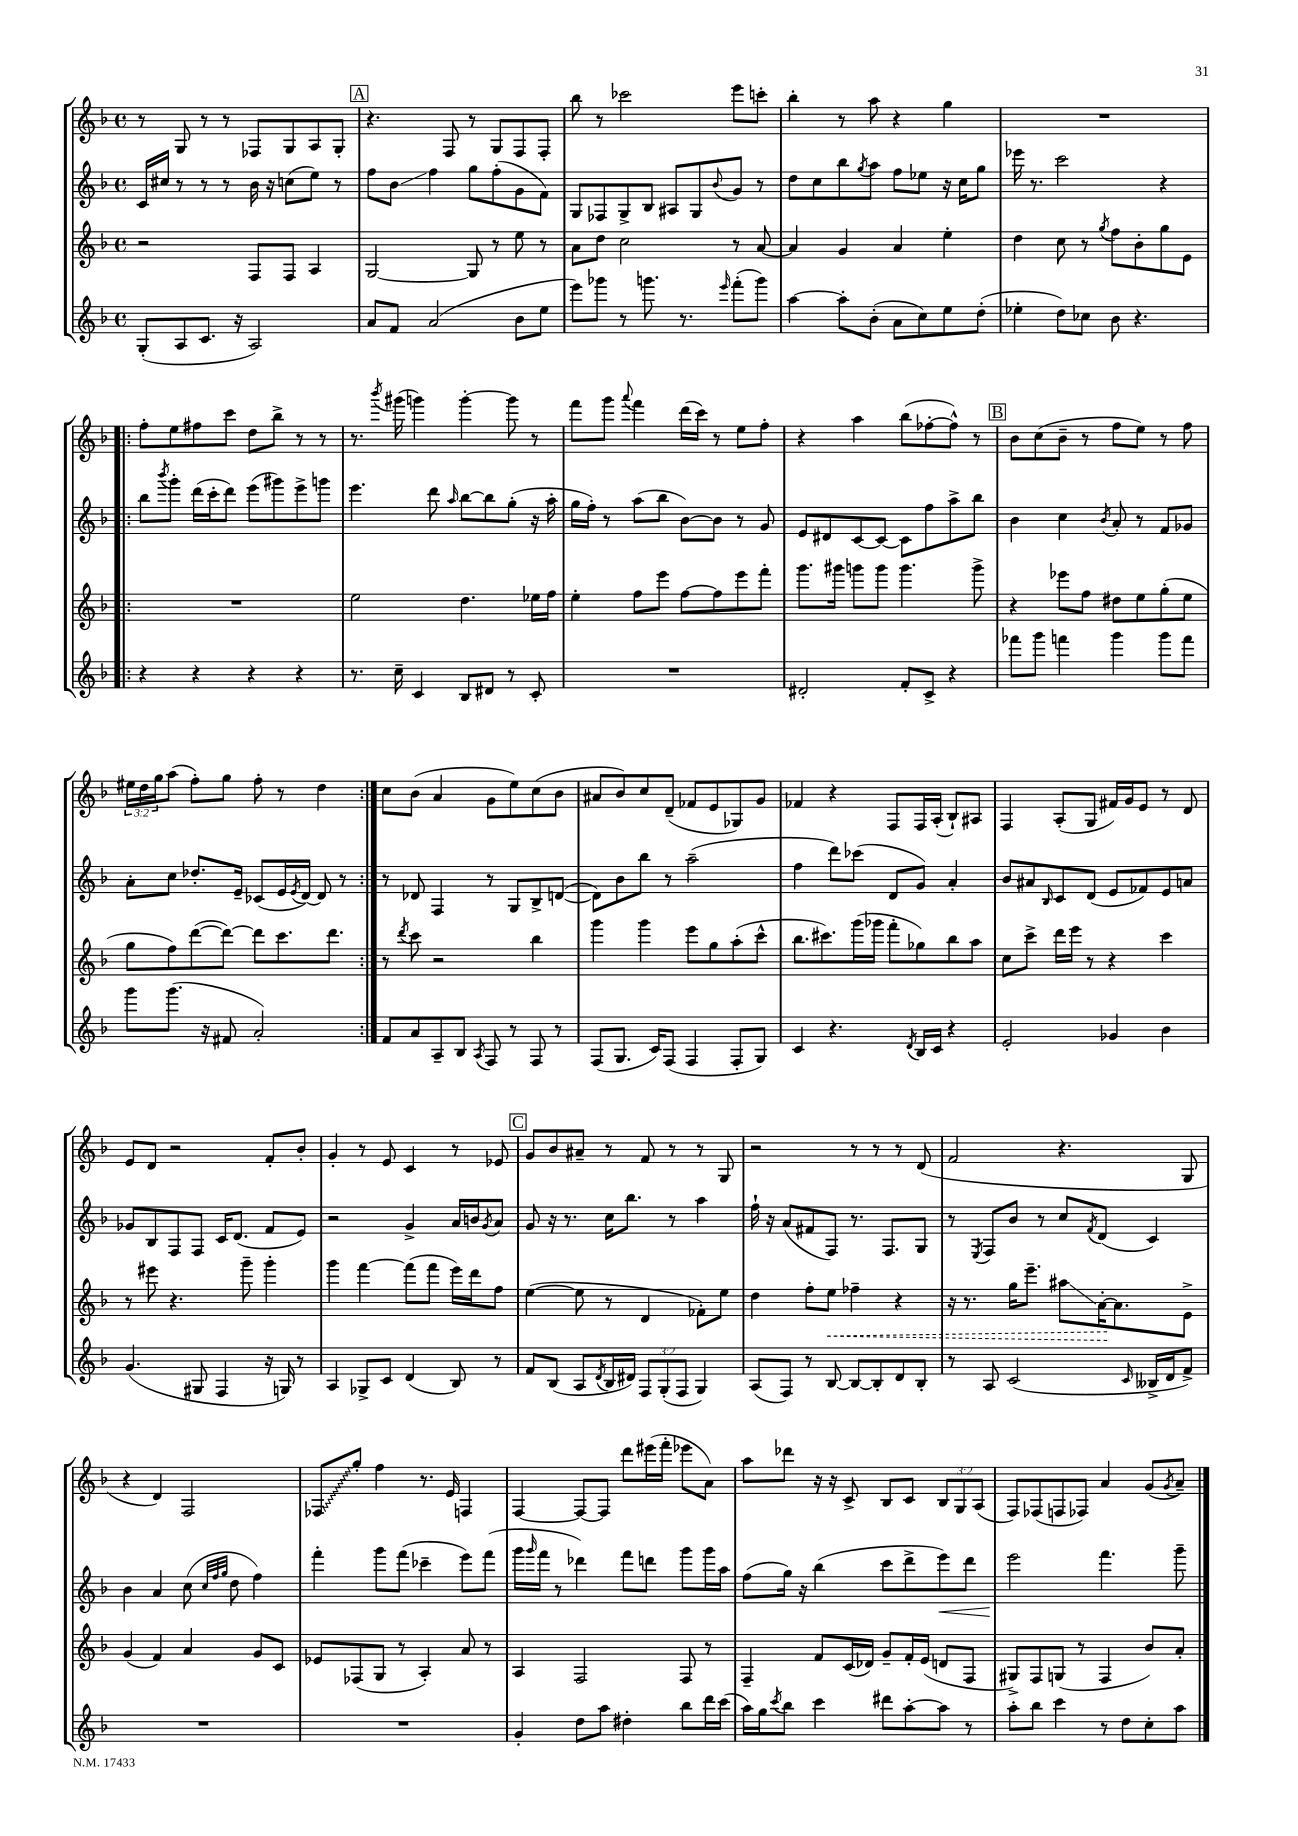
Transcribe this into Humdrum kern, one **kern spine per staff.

**kern	**kern	**kern	**kern
*staff4	*staff3	*staff2	*staff1
*clefG2	*clefG2	*clefG2	*clefG2
*k[b-]	*k[b-]	*k[b-]	*k[b-]
*M4/4	*M4/4	*M4/4	*M4/4
*met(c)	*met(c)	*met(c)	*met(c)
(8G'	2r	16c	8r
.	.	16cc#	.
8A	.	8r	8G
8.c	.	8r	8r
.	.	8r	8r
16r	.	.	.
2A)	8F	16b-	8F-
.	.	16r	.
.	8F	(8cc	8G
.	4A	8ee)	8A
.	.	8r	8G'
=	=	=	=
8a	[2G	8ff	4.r
8f	.	8b-	.
(2a	.	4ff	.
.	.	.	8F
.	8G]	8gg	8r
.	8r	(8ff'	8G
8b-	8ee	8g	8F
8ee	8r	8f)	8F'
=	=	=	=
8eee)	8a	8G	8bb-
8ggg-	8dd	8F-	8r
8r	2cc	8G^	2ccc-
8.ggg	.	8B-	.
.	.	8A#	.
8.r	.	.	.
.	.	8G	.
16qqeee	.	8qqb-	.
(8fff'	8r	8g	8eee
8ggg)	[8a	8r	8ccc'
=	=	=	=
[4aa	4a]	8dd	4bb-'
.	.	8cc	.
8aa']	4g	8bb-	8r
.	.	8qgg	.
(8b-'	.	8aa	8aa
8a	4a	8ff	4r
8cc)	.	8ee-	.
8ee	4ee'	16r	4gg
.	.	16cc	.
(8dd'	.	8gg	.
=	=	=	=
4ee-'	4dd	16eee-	1r
.	.	8.r	.
8dd)	8cc	2ccc	.
8cc-	8r	.	.
.	8qgg	.	.
8b-	8ff	.	.
4.r	8b-'	.	.
.	8gg	4r	.
.	8e	.	.
=!|:	=!|:	=!|:	=!|:
4r	1r	8bb-	8ff'
.	.	8qbbb-	.
.	.	8ggg'	8ee
4r	.	(16ddd	8ff#
.	.	16ccc'	.
.	.	8ddd)	8ccc
4r	.	(8eee	8dd
.	.	8ggg#)	8bb-^
4r	.	8eee^	8r
.	.	8ggg	8r
=	=	=	=
8.r	2ee	4.eee	8.r
.	.	.	8qbbb-
16cc~	.	.	(16ggg#
4c	.	.	4ggg)
.	.	8ddd	.
.	.	16qqaa	.
8B-	4.dd	[8bb-	[4ggg'
8d#	.	8bb-]	.
8r	.	(8gg'	8ggg]
8c'	16ee-	16r	8r
.	16ff	16aa'	.
=	=	=	=
1r	4ee'	16gg	8fff
.	.	16ff')	.
.	.	8r	8ggg
.	.	.	8qqaaa
.	8ff	(8aa	4fff
.	8eee	8bb-	.
.	[8ff	[8b-)	(16ddd
.	.	.	16ccc)
.	8ff]	8b-]	8r
.	8eee	8r	8ee
.	8fff'	8g	8ff'
=	=	=	=
2d#'	8.ggg	8e	4r
.	.	8d#	.
.	16ggg#	.	.
.	8ggg	[8c	4aa
.	8ggg	8c_	.
8f'	4.ggg	8c]	(8bb-
8c^	.	8ff	[8ff-'
4r	.	8aa^	8ff-^^])
.	8ggg^	8bb-	8r
=	=	=	=
8fff-	4r	4b-	8b-
8ggg	.	.	(8cc
4fff	8eee-	4cc	8b-~
.	8ff	.	8r
.	.	8qb-	.
4ggg	8dd#	8a'	8ff
.	8ee	8r	8ee)
8ggg	(8gg'	8f	8r
8fff	8ee	8g-	8ff
=	=	=	=
8ggg	8gg	8a'	24ee#
.	.	.	24dd
.	.	.	24gg
(8.ggg	8ff)	8cc	(8aa
.	([8ddd	8.dd-'	8ff')
16r	.	.	.
8f#	8ddd_)	.	8gg
.	.	16e~	.
2a')	8ddd]	(8c-	8ff'
.	8.ccc	16e	8r
.	.	8qe	.
.	.	[16d)	.
.	.	8d]	4dd
.	8.ddd	.	.
.	.	8r	.
=:|!	=:|!	=:|!	=:|!
8f	8r	8r	8cc
.	8qddd	.	.
8a	8ccc	8d-	(8b-
8A~	2r	4F	4a
8B-	.	.	.
8qA	.	.	.
8F	.	8r	8g
8r	.	8G	8ee)
8F	4bb-	8B-^	(8cc
8r	.	([8d	8b-
=	=	=	=
(8F	4ggg	8d])	8a#
8.G	.	8b-	8b-)
.	4ggg	8bb-	8cc
16c)	.	.	.
(8F	.	8r	(8d~
4F	8eee	(2aa~	8f-
.	8gg	.	8e
8F'	(8aa'	.	8G-)
8G)	8ccc^^	.	8g
=	=	=	=
4c	8.bb-	4ff	4f-
.	8.ccc#)	.	.
4.r	.	8ddd)	4r
.	(16ggg	(8ccc-	.
.	16ggg-	.	.
.	8fff'	8d	8F
8qd	.	.	.
16B-	8gg-)	8g)	16F
16c	.	.	(16A'
4r	8bb-	4a'	8B-`)
.	8aa	.	8A#
=	=	=	=
2e'	8cc	8b-	4F
.	8ccc^	8a#	.
.	.	16qqB-	.
.	16ddd	8c	(8A'
.	16eee	.	.
.	8r	(8d	8G
4g-	4r	8e	16f#)
.	.	.	16g
.	.	8f-)	8e
4b-	4ccc	8e	8r
.	.	8a	8d
=	=	=	=
(4.g	8r	8g-	8e
.	8eee#	8B-	8d
.	4.r	8F	2r
8G#	.	8F	.
4F	.	16c	.
.	.	(8.d	.
.	8ggg~	.	.
16r	4ggg'	8f	8f'
16G)	.	.	.
8r	.	8e)	8b-'
=	=	=	=
4A	4ggg	2r	4g'
8G-^	[4fff	.	8r
8c	.	.	8e
(4d	(8fff]	4g^	4c
.	8fff	.	.
8B-)	16eee)	16a	8r
.	16ddd	16b	.
.	.	8qg	.
8r	8ff	8a	8e-
=	=	=	=
8f	([4ee	8g	8g
(8B-	.	16r	8b-
.	.	8.r	.
8A	8ee]	.	8a#~
8qd	.	.	.
16B-	8r	16cc	8r
16d#)	.	8.bb-	.
12F	4d	.	8f
(12G'	.	.	.
.	.	8r	8r
12F	.	.	.
4G)	8f-')	4aa	8r
.	8ee	.	8G
=	=	=	=
(8A	4dd	16ff`	2r
.	.	16r	.
8F)	.	(8a	.
8r	8ff'	8f#	.
[8B-	8ee	8F)	.
8B-_	4ff-~	8.r	8r
8B-']	.	.	8r
.	.	8.F	.
8d	4r	.	8r
8B-'	.	8G	(8d
=	=	=	=
8r	16r	8r	2f
.	8.r	.	.
.	.	8qE	.
8A	.	8F	.
(2c	16gg	8b-	.
.	8.eee~	.	.
.	.	8r	.
.	8aa#	8cc	4.r
.	.	8qf	.
.	[16a'	(8d	.
.	8.a]	.	.
16qqc	.	.	.
16B--^	.	4c)	.
16d	.	.	.
8f^)	8e^	.	8G
=	=	=	=
1r	(4g	4b-	4r
.	4f)	4a	4d)
.	4a	(8cc	2F
.	.	32qqcc	.
.	.	32qqff	.
.	.	32qqgg	.
.	.	8dd	.
.	8g	4ff)	.
.	8c	.	.
=	=	=	=
1r	8e-	4fff'	8F-
.	(8F-	.	8gg'
.	8G	8ggg	4ff
.	8r	(8fff	.
.	4A')	4ccc-~	8.r
.	.	.	16e
.	8a	8eee)	4F
.	8r	(8fff	.
=	=	=	=
4g'	4A	16ggg	[4F
.	.	16qqggg	.
.	.	16fff	.
.	.	8r	.
8dd	2F	4ddd-)	8F_
8aa	.	.	8F]
4dd#'	.	8fff	8ddd
.	.	8ddd	(16eee#
.	.	.	16fff'
8bb-	8F	8ggg	8eee-
16ddd	8r	16ggg	8a)
(16ccc	.	16aa	.
=	=	=	=
16aa)	4F~	(8ff	8aa
16gg	.	.	.
8qccc	.	.	.
8bb-	.	16gg)	8ddd-
.	.	16r	.
4ccc	8f	(4bb-	16r
.	.	.	16r
.	(16c	.	8c^
.	16d-)	.	.
8ddd#	8g~	8ccc	8B-
[8aa'	16f'	8ddd^	8c
.	(16e	.	.
8aa]	8d	8eee)	12B-
.	.	.	12G
8r	8F	8ddd	.
.	.	.	(12A
=	=	=	=
8aa'	8G#^)	2eee	8F)
8bb-	8F	.	(8F-
4ccc	(8G	.	8F
.	8r	.	8F-)
8r	4F	4.fff	4a
8dd	.	.	.
8cc'	8b-)	.	(8g
.	.	.	8qg
8aa	8a'	8ggg~	8a~)
==	==	==	==
*-	*-	*-	*-
